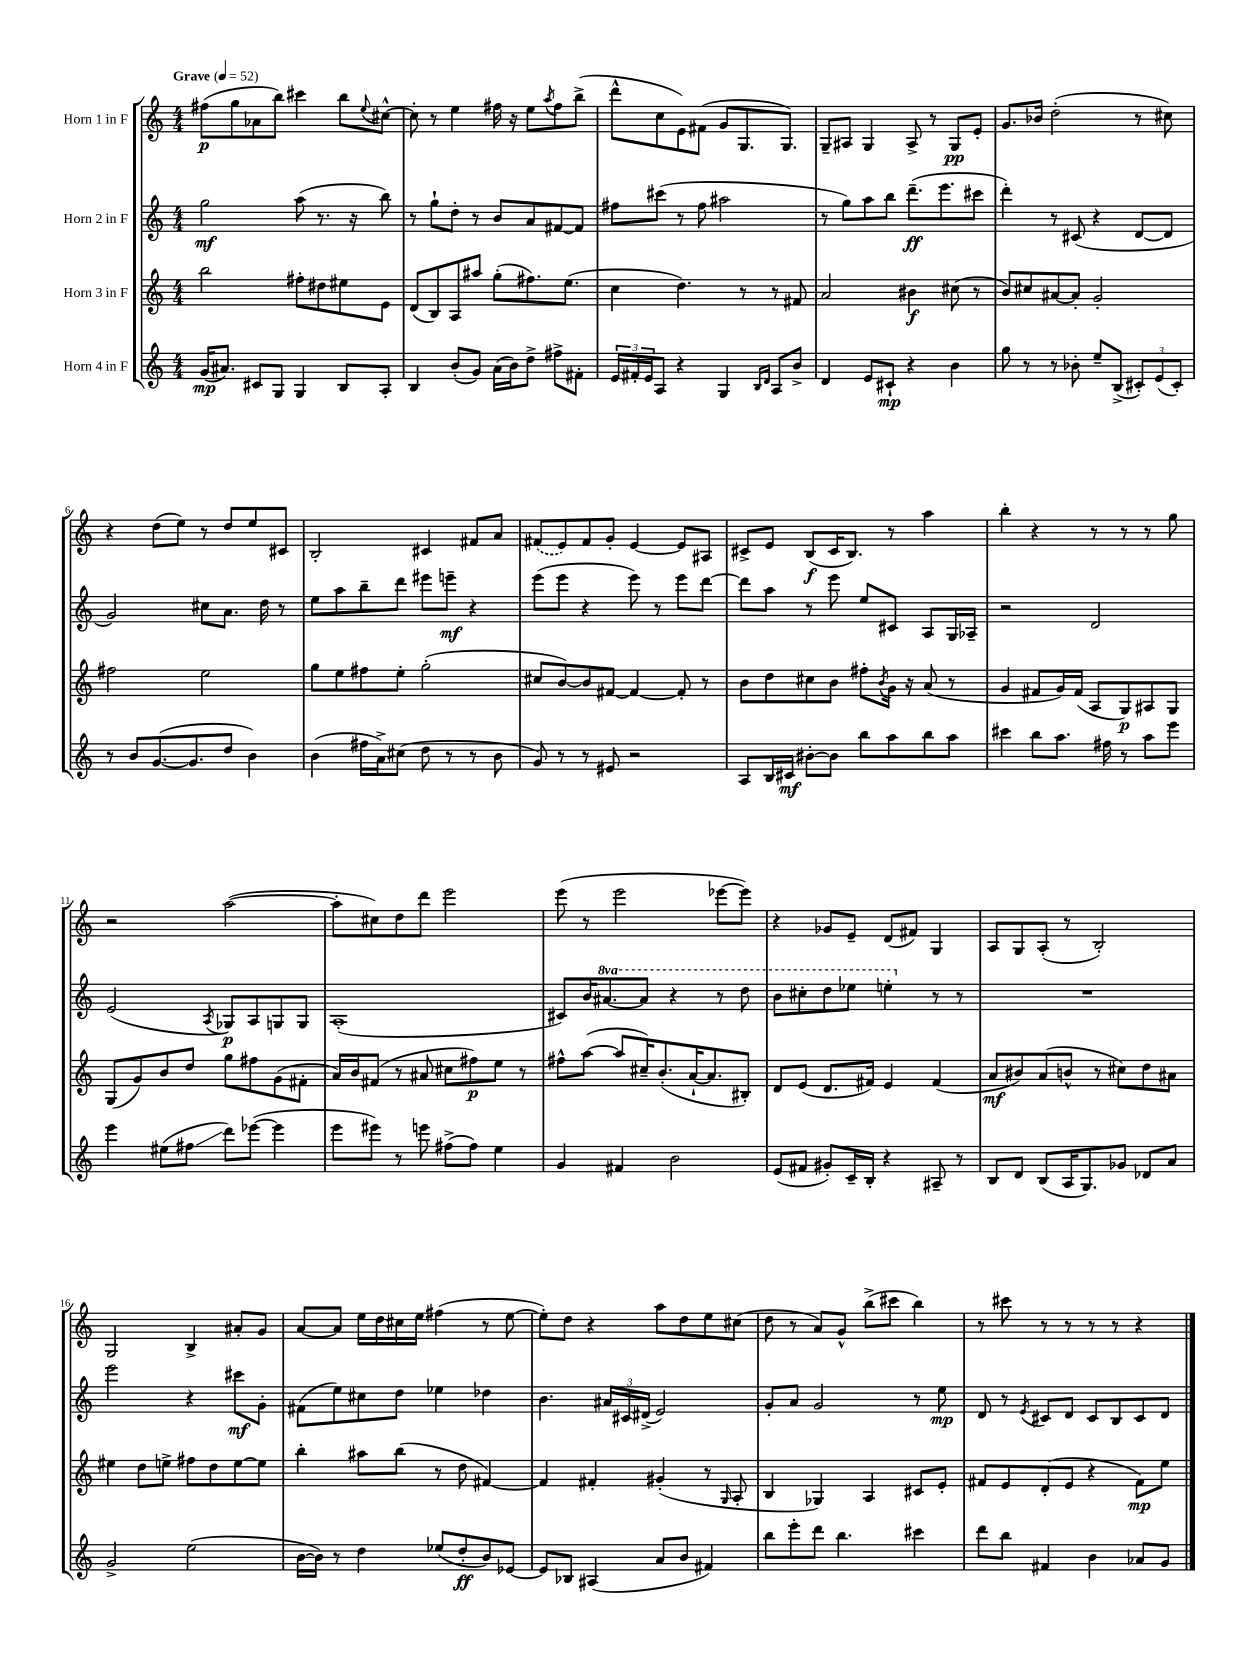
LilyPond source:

<<
\new StaffGroup <<
\new Staff = "s0" \with { instrumentName = "Horn 1 in F" } {
    \clef treble \key c \major \numericTimeSignature \time 4/4 \tempo "Grave" 4 = 52
    fis''8\p( g''8 aes'8 b''8) cis'''4 b''8 \appoggiatura { e''8 } cis''8~-^ |
    cis''8-. r8 e''4 fis''16 r16 e''8 \acciaccatura { a''8 } fis''8 b''8->( |
    d'''8-^ c''8 e'8) fis'8( g'8 g8. g8.) |
    g8-- ais8 g4 ais8-> r8 g8\pp e'8-. |
    g'8. bes'16 d''2-.( r8 cis''8) |
    r4 d''8( e''8) r8 d''8 e''8 cis'8 |
    b2-. cis'4 fis'8 a'8 |
    \once \slurDashed fis'8( e'8) fis'8 g'8-. e'4~ e'8 ais8 |
    cis'8-> e'8 b8\f( cis'16 b8.) r8 a''4 |
    b''4-. r4 r8 r8 r8 g''8 |
    r2 a''2~( |
    a''8-. cis''8) d''8 d'''8 e'''2 |
    e'''8( r8 e'''2 ees'''8~ ees'''8) |
    r4 ges'8 e'8-- d'8( fis'8) g4 |
    a8 g8 a8-.( r8 b2-.) |
    g2 b4-> ais'8-. g'8 |
    a'8~ a'8 e''16 d''16 cis''16 e''16 fis''4( r8 e''8~ |
    e''8-.) d''8 r4 a''8 d''8 e''8 cis''8( |
    d''8 r8 a'8) g'8-^ b''8->( cis'''8 b''4) |
    r8 cis'''8 r8 r8 r8 r8 r4 \bar "|." |
}
\new Staff = "s1" \with { instrumentName = "Horn 2 in F" } {
    \clef treble \key c \major \numericTimeSignature \time 4/4 \set Staff.ottavationMarkups = #ottavation-simple-ordinals
    g''2\mf a''8( r8. r16 b''8) |
    r8 g''8-! d''8-. r8 b'8 a'8 fis'8~ fis'8 |
    fis''8 cis'''8( r8 fis''8 ais''2 |
    r8 g''8) a''8 b''8 d'''8.--\ff( e'''8. cis'''8 |
    d'''4-.) r8 cis'8( r4 d'8~ d'8 |
    g'2) cis''8 a'8. d''16 r8 |
    e''8 a''8 b''8-- d'''8 eis'''8 e'''8--\mf r4 |
    e'''8( e'''8 r4 e'''8) r8 e'''8 d'''8~ |
    d'''8 a''8 r8 e'''8 e''8 cis'8 a8 g16 aes16-- |
    r2 d'2 |
    e'2( \acciaccatura { a8 } ges8\p) a8 g8 g8 |
    a1-.( |
    cis'8) b'16 \ottava #1 ais''8.~ ais''8 r4 r8 d'''8 |
    b''8 cis'''8-. d'''8 ees'''8 e'''4-. \ottava #0 r8 r8 |
    R1 |
    e'''2 r4 cis'''8\mf g'8-. |
    fis'8( e''8) cis''8 d''8 ees''4 des''4 |
    b'4. \tuplet 3/2 { ais'16 cis'16 dis'16->( } e'2) |
    g'8-. a'8 g'2 r8 e''8\mp |
    d'8 r8 \acciaccatura { e'8 } cis'8 d'8 cis'8 b8 cis'8 d'8 \bar "|." |
}
\new Staff = "s2" \with { instrumentName = "Horn 3 in F" } {
    \clef treble \key c \major \numericTimeSignature \time 4/4
    b''2 fis''8-. dis''8 eis''8 e'8 |
    d'8( b8) a8 ais''8 g''8-.( fis''8.) e''8.( |
    c''4 d''4.) r8 r8 fis'8 |
    a'2 bis'4\f cis''8( r8 |
    b'8) cis''8 ais'8~ ais'8-. g'2-. |
    fis''2 e''2 |
    g''8 e''8 fis''8 e''8-. g''2-.( |
    cis''8 b'8~) b'8 fis'8~ fis'4~ fis'8-. r8 |
    b'8 d''8 cis''8 b'8 fis''8-. \acciaccatura { b'8 } g'16 r16 a'8( r8 |
    g'4 fis'8 g'16) fis'16( a8 g8\p) ais8 g8 |
    g8( g'8) b'8 d''8 g''8 fis''8 g'8( fis'8-. |
    a'16) b'16 fis'8( r8 ais'8 cis''8 fis''8\p) e''8 r8 |
    fis''8-^ a''8~( a''8 cis''16--) b'8.-.( a'16~-! a'8. bis8-.) |
    d'8 e'8( d'8. fis'16) e'4 fis'4( |
    a'8\mf bis'8) a'8( b'8-^ r8 cis''8) d''8 ais'8 |
    eis''4 d''8 e''8-> fis''8 d''8 e''8~ e''8 |
    b''4-. ais''8 b''8( r8 d''8 fis'4~) |
    fis'4 fis'4-. gis'4-.( r8 \grace { g16 } a8-. |
    b4 ges4) a4 cis'8 e'8-. |
    fis'8 e'8 d'8-.( e'8 r4 fis'8\mp) e''8 \bar "|." |
}
\new Staff = "s3" \with { instrumentName = "Horn 4 in F" } {
    \clef treble \key c \major \numericTimeSignature \time 4/4
    g'16\mp( ais'8.) cis'8 g8 g4 b8 a8-. |
    b4 b'8-.( g'8) a'16( b'16) d''8-> fis''8-> fis'8-. |
    \tuplet 3/2 { e'16 fis'16-. e'16 } a8 r4 g4 \grace { b16 d'16 } a8 b'8-> |
    d'4 e'8 cis'8-!\mp r4 b'4 |
    g''8 r8 r8 bes'8-. e''8-- b8->( \tuplet 3/2 { cis'8-.) e'8( cis'8-.) } |
    r8 b'8 g'8.~( g'8. d''8 b'4) |
    b'4( fis''16 a'16->) cis''8( d''8 r8 r8 b'8 |
    g'8) r8 r8 eis'8 r2 |
    a8 b16 cis'16\mf bis'8~-. bis'8 b''8 a''8 b''8 a''8 |
    cis'''4 b''8 a''8. fis''16 r8 a''8 e'''8 |
    e'''4 eis''8( fis''8\glissando d'''8) ees'''8~( ees'''4 |
    e'''8 eis'''8) r8 e'''8 fis''8->( fis''8) e''4 |
    g'4 fis'4 b'2 |
    e'8( fis'8 gis'8-.) c'16-- b16-. r4 ais8-- r8 |
    b8 d'8 b8( a16 g8.) ges'8 des'8 a'8 |
    g'2-> e''2( |
    b'16~ b'16) r8 d''4 ees''8( d''8-.\ff b'8) ees'8~ |
    ees'8 bes8 ais4( a'8 b'8 fis'4) |
    b''8 e'''8-. d'''8 b''4. cis'''4 |
    d'''8 b''8 fis'4 b'4 aes'8 g'8 \bar "|." |
}
>>
>>
